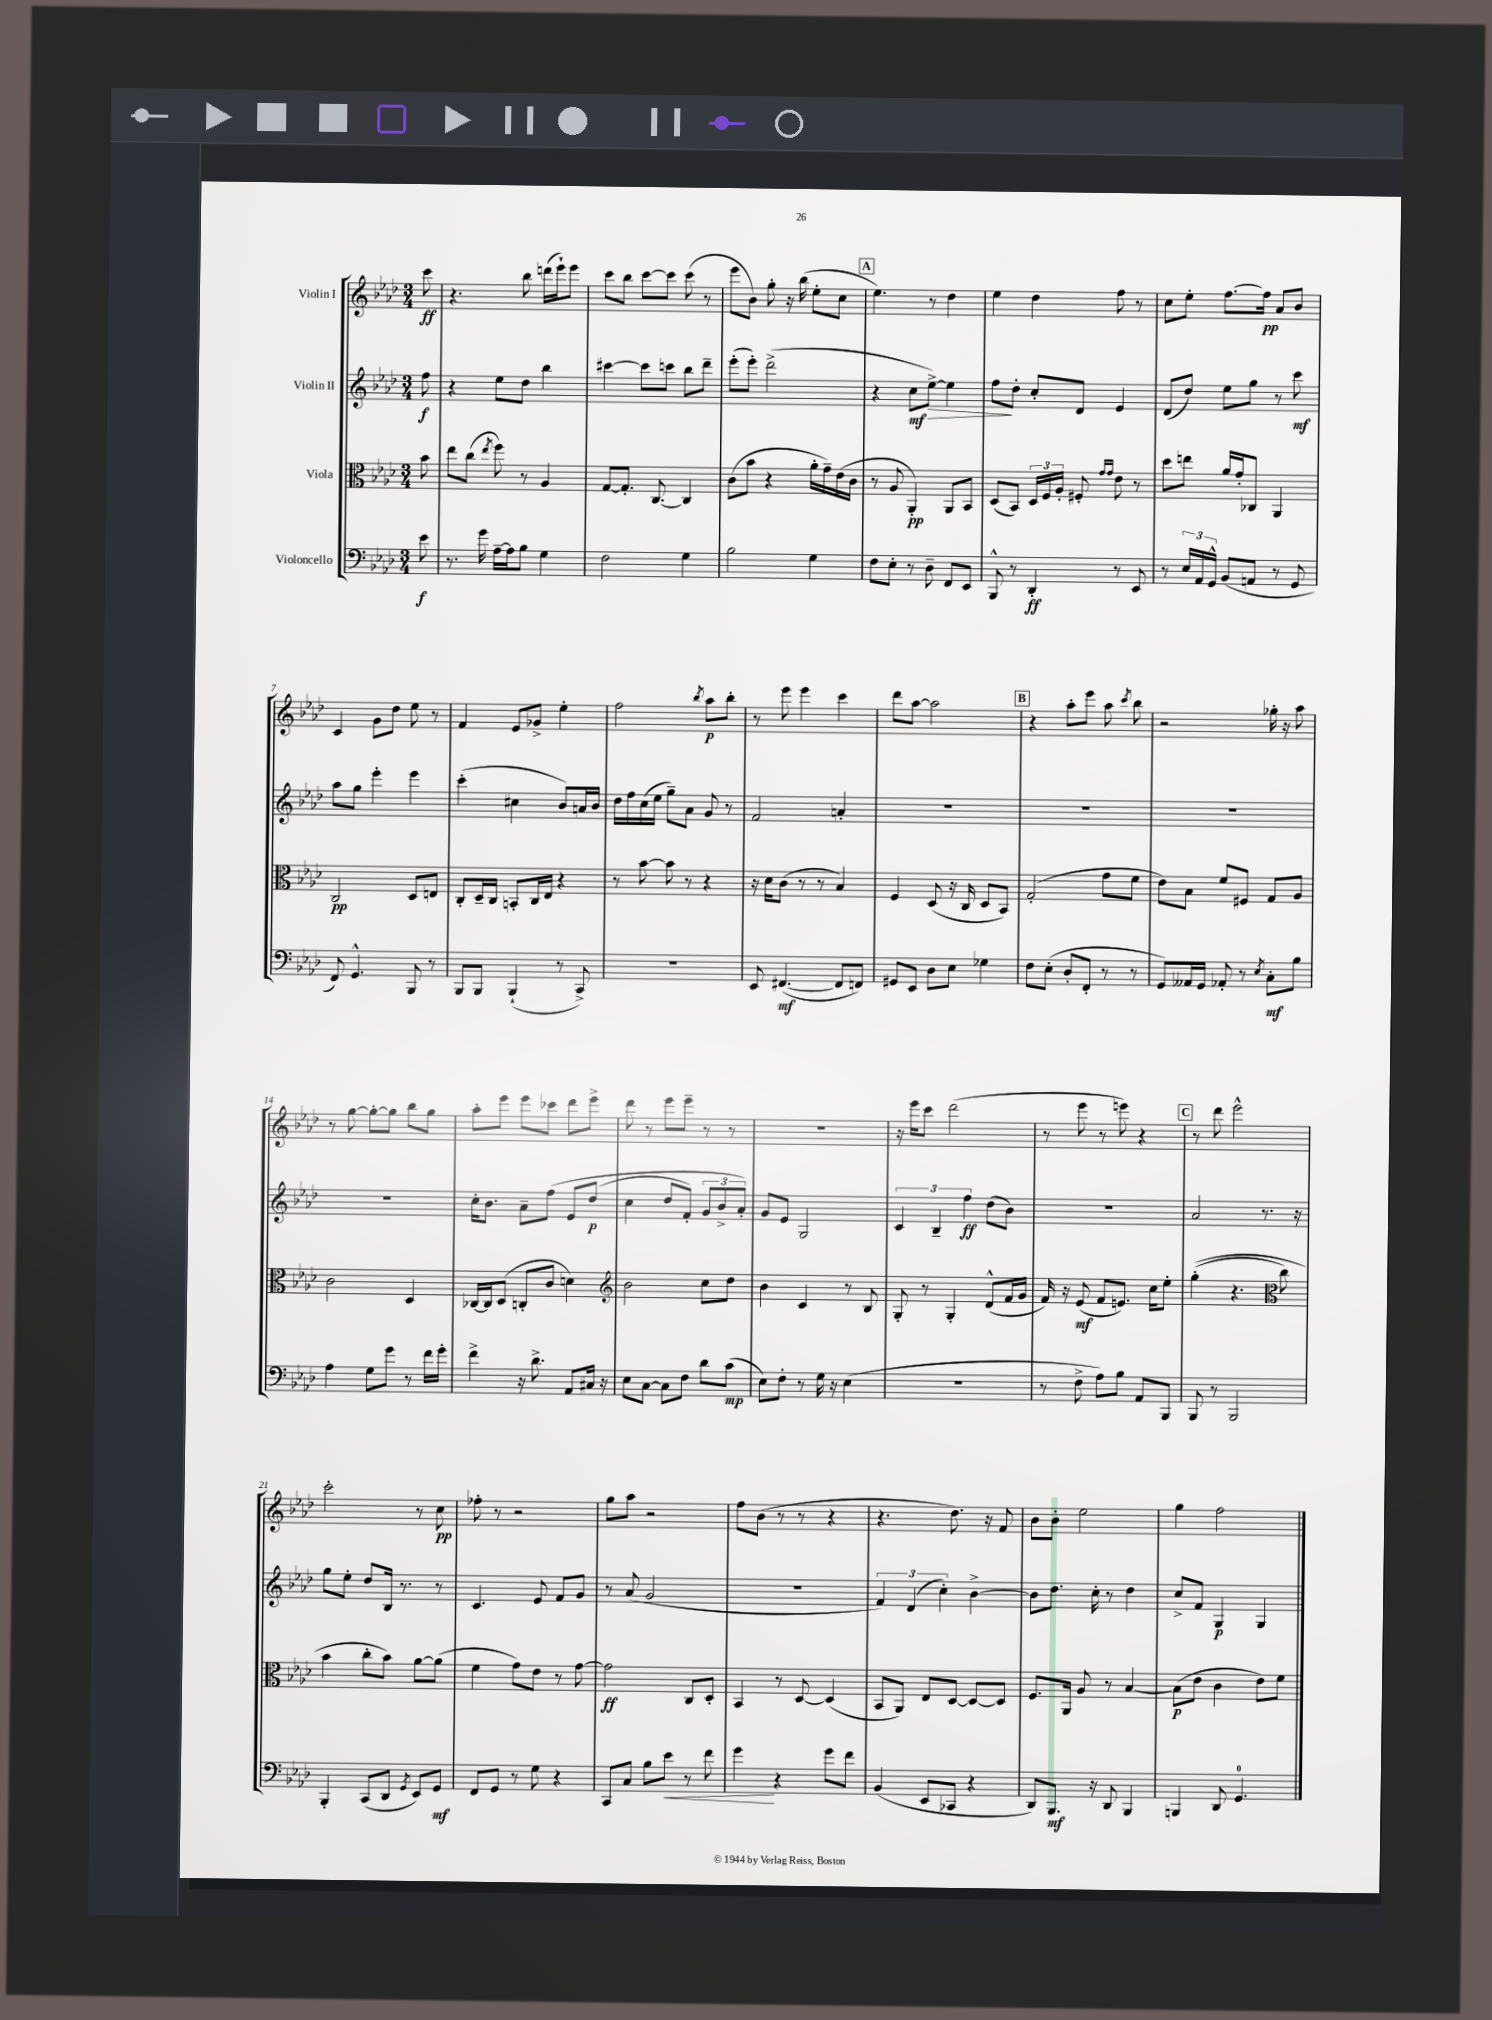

**kern	**dynam	**kern	**dynam	**kern	**dynam	**kern	**dynam
*part4	*part4	*part3	*part3	*part2	*part2	*part1	*part1
*staff4	*staff4	*staff3	*staff3	*staff2	*staff2	*staff1	*staff1
*I"Violoncello	*	*I"Viola	*	*I"Violin II	*	*I"Violin I	*
*clefF4	*	*clefC3	*	*clefG2	*	*clefG2	*
*k[b-e-a-d-]	*	*k[b-e-a-d-]	*	*k[b-e-a-d-]	*	*k[b-e-a-d-]	*
*M3/4	*	*M3/4	*	*M3/4	*	*M3/4	*
=	=	=	=	=	=	=	=
8e-\	f	8b-\	.	8ff\	f	8ccc\	ff
=1	=1	=1	=1	=1	=1	=1	=1
8.r	.	8ee-\L	.	4r	.	4.r	.
.	.	(8cc\J	.	.	.	.	.
16g\	.	.	.	.	.	.	.
.	.	8qee-/	.	.	.	.	.
[16A-~\LL	.	8ff\)	.	8ee-\L	.	.	.
16A-\J]	.	.	.	.	.	.	.
8B-\J	.	8r	.	8dd-\J	.	8bb-\	.
4G\	.	4A-/	.	4bb-\	.	(16dddn\LL	.
.	.	.	.	.	.	16eee-`\J)	.
.	.	.	.	.	.	8eee-\J	.
=2	=2	=2	=2	=2	=2	=2	=2
2F\	.	[8G/L	.	[4ccc#X\	.	8ccc\L	.
.	.	8.G'/J]	.	.	.	8bb-\J	.
.	.	.	.	8ccc#\L]	.	[8ccc\L	.
.	.	[8.C/	.	.	.	.	.
.	.	.	.	8cccn\J	.	8ccc\J]	.
4G\	.	4C/]	.	8bb-\L	.	(8ccc\	.
.	.	.	.	8ddd-~\J	.	8r	.
=3	=3	=3	=3	=3	=3	=3	=3
2B-\	.	(8c\L	.	(8eee-'\L	.	8eee-\L	.
.	.	8b-\J	.	8eee-'\J)	.	8b-\J)	.
.	.	4r	.	(2ddd-^\	.	8gg'\	.
.	.	.	.	.	.	16r	.
.	.	.	.	.	.	(16bb-\	.
4G\	.	16a-'\LL	.	.	.	8ee-'\L	.
.	.	16g~\)	.	.	.	.	.
.	.	(16e-\	.	.	.	8cc\J	.
.	.	16c\JJ	.	.	.	.	.
!!LO:REH:place=s1:t=A
=4	=4	=4	=4	=4	=4	=4	=4
8F\L	.	8r	.	4r	.	4.ee-\)	.
8E-'\J	.	8A-/	.	.	.	.	.
8r	.	4AA-'/)	pp	8cc\L	mf	.	.
!	!	!	!	!	!LO:HP:b	!	!
8D-~\	.	.	.	[8ee-^\J)	>	8r	.
8FF/L	.	8AA-/L	.	4ee-\]	.	4dd-\	.
8EE-/J	.	8BB-/J	.	.	.	.	.
=5	=5	=5	=5	=5	=5	=5	=5
8BBB-^^/	.	(8D-/L	.	8ff\L	.	4ee-\	.
8r	.	8BB-/J)	.	8dd-'\J	]	.	.
4DD-'/	ff	24D-/LL	.	8cc'/L	.	4dd-\	.
.	.	24F/	.	.	.	.	.
.	.	24A-'/JJ	.	.	.	.	.
.	.	8F#X'/	.	8d-/J	.	.	.
.	.	16qqg/LL	.	.	.	.	.
.	.	16qqg/JJ	.	.	.	.	.
8r	.	8e-\	.	4e-/	.	8ff\	.
8EE-/	.	8r	.	.	.	8r	.
=6	=6	=6	=6	=6	=6	=6	=6
8r	.	8dd-\L	.	(8d-/L	.	8cc\L	.
24E-/LL	.	8een\J	.	8dd-/J)	.	8ee-'\J	.
24AA-/	.	.	.	.	.	.	.
24GG^^/JJ	.	.	.	.	.	.	.
(8BB-/L	.	16a-/LL	.	8ee-\L	.	[8.ff\L	.
.	.	16g'/J	.	.	.	.	.
8AAn/J	.	8C-X/J	.	8gg\J	.	.	.
.	.	.	.	.	.	16ff\Jk]	pp
8r	.	4AA-/	.	8r	.	8a-/L	.
8GG/	.	.	.	8ccc\	mf	8b-/J	.
!!LO:LB:g=z
=7	=7	=7	=7	=7	=7	=7	=7
8FF/)	.	2C/	pp	8aa-\L	.	4c/	.
4.GG^^/	.	.	.	8gg\J	.	.	.
.	.	.	.	4eee-'\	.	8g\L	.
.	.	.	.	.	.	8dd-\J	.
8BBB-/	.	8D-/L	.	4eee-\	.	8ee-\	.
8r	.	8En/J	.	.	.	8r	.
=8	=8	=8	=8	=8	=8	=8	=8
8BBB-/L	.	8C'/L	.	(4ccc'\	.	4f/	.
8BBB-/J	.	16D-~/L	.	.	.	.	.
.	.	16C/JJ	.	.	.	.	.
(4BBB-`/	.	8BBn'/L	.	4cc#X\	.	8e-/L	.
.	.	16C/L	.	.	.	8g-X^/J	.
.	.	16E-/JJ	.	.	.	.	.
8r	.	4r	.	8b-/L)	.	4ee-'\	.
8CC^/)	.	.	.	16an/L	.	.	.
.	.	.	.	16b-/JJ	.	.	.
=9	=9	=9	=9	=9	=9	=9	=9
2.r	.	8r	.	16dd-\LL	.	2ff\	.
.	.	.	.	16ff\	.	.	.
.	.	[8b-\	.	(16cc\	.	.	.
.	.	.	.	16ee-\JJ	.	.	.
.	.	8b-\]	.	8gg~\L)	.	.	.
.	.	8r	.	8a-\J	.	.	.
.	.	.	.	.	.	8qbb-/	.
.	.	4r	.	8g/	.	8aa-\L	p
.	.	.	.	8r	.	8bb-'\J	.
=10	=10	=10	=10	=10	=10	=10	=10
8EE-/	.	16r	.	2f/	.	8r	.
.	.	16d-\KL	.	.	.	.	.
([4.FF#X/	mf	(8c\J	.	.	.	8eee-\	.
.	.	8r	.	.	.	4eee-\	.
.	.	8r	.	.	.	.	.
8FF#/L]	.	4B-/)	.	4an'/	.	4ccc\	.
8FFn/J)	.	.	.	.	.	.	.
=11	=11	=11	=11	=11	=11	=11	=11
8GG#X/L	.	4F/	.	2.r	.	8ddd-\L	.
8EE-/J	.	.	.	.	.	[8aa-\J	.
8D-\L	.	(8D-/	.	.	.	2aa-\]	.
8E-\J	.	16r	.	.	.	.	.
.	.	16C/	.	.	.	.	.
4G-X\	.	8D-/L	.	.	.	.	.
.	.	8BB-/J)	.	.	.	.	.
!!LO:REH:place=s1:t=B
=12	=12	=12	=12	=12	=12	=12	=12
8F\L	.	(2G'/	.	2.r	.	4r	.
(8E-'\J	.	.	.	.	.	.	.
8D-'/L	.	.	.	.	.	8aa-'\L	.
8FF'/J	.	.	.	.	.	8eee-\J	.
8r	.	8g\L	.	.	.	8aa-\	.
.	.	.	.	.	.	8qccc/	.
8r	.	8f\J	.	.	.	8bb-\	.
=13	=13	=13	=13	=13	=13	=13	=13
8GG/L)	.	8e-\L)	.	2.r	.	2r	.
16AA--X/L	.	8B-\J	.	.	.	.	.
16GG/JJ	.	.	.	.	.	.	.
8AA-X'/	.	8f/L	.	.	.	.	.
8r	.	8F#X/J	.	.	.	.	.
8qE-/	.	.	.	.	.	.	.
8C'\L	mf	8G/L	.	.	.	16gg-X'\	.
.	.	.	.	.	.	16r	.
8B-\J	.	8A-/J	.	.	.	8aa-\	.
!!LO:LB:g=z
=14	=14	=14	=14	=14	=14	=14	=14
4A-\	.	2c\	.	2.r	.	8r	.
.	.	.	.	.	.	[8gg\	.
8G\L	.	.	.	.	.	8gg'\L_	.
8g\J	.	.	.	.	.	8gg\J]	.
8r	.	4D-/	.	.	.	8bb-\L	.
16f\LL	.	.	.	.	.	8gg\J	.
16g'\JJ	.	.	.	.	.	.	.
=15	=15	=15	=15	=15	=15	=15	=15
4f^\	.	[16C-X/LL	.	16cc'\KL	.	8aa-'\L	.
.	.	16C-/J]	.	8.b-\J	.	.	.
.	.	(8D-/J	.	.	.	8eee-\J	.
16r	.	8Cn'/L	.	8a-~\L	.	8eee-\L	.
8.d-^\	.	.	.	.	.	.	.
.	.	8c/J	.	(8ff\J	.	8ccc-X\J	.
8AA-/L	.	4dn\)	.	8e-/L	.	8ddd-\L	.
16C#X/Jk	.	.	.	(8dd-/J	p	8eee-^\J	.
16r	.	.	.	.	.	.	.
=16	=16	=16	=16	=16	=16	=16	=16
*	*	*clefG2	*	*	*	*	*
8E-\L	.	2b-\	.	4cc\	.	8ddd-\	.
[8C\J	.	.	.	.	.	8r	.
8C\L]	.	.	.	8dd-/L	.	8eee-\L	.
8F\J	.	.	.	8f'/J)	.	8eee-~\J	.
8d-\L	.	8cc\L	.	12g/L	.	8r	.
.	.	.	.	12b-^/	.	.	.
(8c\J	mp	8dd-\J	.	.	.	8r	.
.	.	.	.	12a-'/J)	.	.	.
=17	=17	=17	=17	=17	=17	=17	=17
8E-\L)	.	4b-\	.	8g/L	.	2.r	.
8F'\J	.	.	.	8e-/J	.	.	.
8r	.	4c/	.	2G/	.	.	.
16G\	.	.	.	.	.	.	.
16r	.	.	.	.	.	.	.
(4E-\	.	8r	.	.	.	.	.
.	.	8B-/	.	.	.	.	.
=18	=18	=18	=18	=18	=18	=18	=18
2.r	.	8G'/	.	6c/	.	16r	.
.	.	.	.	.	.	16eee-\KL	.
.	.	8r	.	.	.	8ccc\J	.
.	.	.	.	6B-~/	.	.	.
.	.	4G'/	.	.	.	(2ddd-\	.
.	.	.	.	6ff\	ff	.	.
.	.	(8d-^^/L	.	(8dd-\L	.	.	.
.	.	16f/L	.	8b-\J)	.	.	.
.	.	16g/JJ	.	.	.	.	.
=19	=19	=19	=19	=19	=19	=19	=19
8r	.	16f/)	.	2.r	.	8r	.
.	.	16r	.	.	.	.	.
8F^\	.	(8e-/	mf	.	.	8eee-\	.
8A-\L)	.	8f/L	.	.	.	8r	.
8B-\J	.	8.en/J)	.	.	.	8eeen\)	.
8AA-/L	.	.	.	.	.	4r	.
.	.	16cc\KL	.	.	.	.	.
8BBB-/J	.	8ee-'\J	.	.	.	.	.
!!LO:REH:place=s1:t=C
=20	=20	=20	=20	=20	=20	=20	=20
8BBB-/	.	((4gg'\	.	2a-/	.	8r	.
8r	.	.	.	.	.	8ddd-\	.
2BBB-/	.	4.r	.	.	.	2eee-^^\	.
.	.	.	.	8.r	.	.	.
*	*	*clefC3	*	*	*	*	*
.	.	8cc\)	.	.	.	.	.
.	.	.	.	16r	.	.	.
!!LO:LB:g=z
=21	=21	=21	=21	=21	=21	=21	=21
4BBB-'/	.	4b-\	.	8gg\L	.	2ccc'\	.
.	.	.	.	8ee-'\J	.	.	.
(8CC/L	.	8cc'\L	.	8dd-/L	.	.	.
8DD-/J	.	8b-\J)	.	16B-/Jk	.	.	.
.	.	.	.	8.r	.	.	.
8qGG/	.	.	.	.	.	.	.
8EE-/L)	.	[8a-\L	.	.	.	8r	.
8GG/J	mf	(8a-\J]	.	8r	.	8cc\	pp
=22	=22	=22	=22	=22	=22	=22	=22
8FF/L	.	4f\	.	4.c/	.	8ff-X'\	.
8GG/J	.	.	.	.	.	8r	.
8r	.	8g\L)	.	.	.	2r	.
8G\	.	8e-\J	.	8e-/	.	.	.
4r	.	8r	.	8f/L	.	.	.
.	.	[8g\	.	8g/J	.	.	.
=23	=23	=23	=23	=23	=23	=23	=23
8CC/L	.	2g\]	ff	8r	.	8gg\L	.
8C/J	.	.	.	(8a-/	.	8aa-\J	.
8B-\L	.	.	.	2g/	.	2r	.
!	!LO:HP:b	!	!	!	!	!	!
8e-\J	<	.	.	.	.	.	.
8r	.	8C/L	.	.	.	.	.
8f\	.	8D-'/J	.	.	.	.	.
=24	=24	=24	=24	=24	=24	=24	=24
4g\	.	4BB-/	.	2.r	.	8ff\L	.
.	.	.	.	.	.	(8b-\J	.
4r	[	8r	.	.	.	8r	.
.	.	[8D-/	.	.	.	8r	.
8g\L	.	(4D-/]	.	.	.	4r	.
8f\J	.	.	.	.	.	.	.
=25	=25	=25	=25	=25	=25	=25	=25
(4BB-/	.	8BB-/L	.	6f/)	.	4.r	.
.	.	8AA-/J)	.	.	.	.	.
.	.	.	.	(6d-/	.	.	.
8EE-/L	.	8E-/L	.	.	.	.	.
.	.	.	.	6cc'\)	.	.	.
8CC-X/J	.	[8D-/J	.	.	.	8.dd-\)	.
4r	.	8D-/L_	.	[4b-^\	.	.	.
.	.	.	.	.	.	16r	.
.	.	8D-/J]	.	.	.	8f/	.
=26	=26	=26	=26	=26	=26	=26	=26
8DD-/L)	.	8.F/L	.	8b-\L]	.	8b-\L	.
8.BBB-/J	mf	.	.	8.dd-\J	.	8b-'\J	.
.	.	16AA-/Jk	.	.	.	.	.
.	.	8A-/	.	.	.	2ee-\	.
16r	.	.	.	16cc'\	.	.	.
8DD-/	.	8r	.	8r	.	.	.
4BBB-/	.	[4B-/	.	4dd-\	.	.	.
=27	=27	=27	=27	=27	=27	=27	=27
4BBBn/	.	(8B-\L]	p	8cc^/L	.	4gg\	.
.	.	8e-\J	.	8f/J	.	.	.
8DD-/	.	4c\	.	4G/	p	2ff\	.
4.GG/	.	.	.	.	.	.	.
.	.	8e-\L)	.	4G/	.	.	.
.	.	8f\J	.	.	.	.	.
==	==	==	==	==	==	==	==
*-	*-	*-	*-	*-	*-	*-	*-
